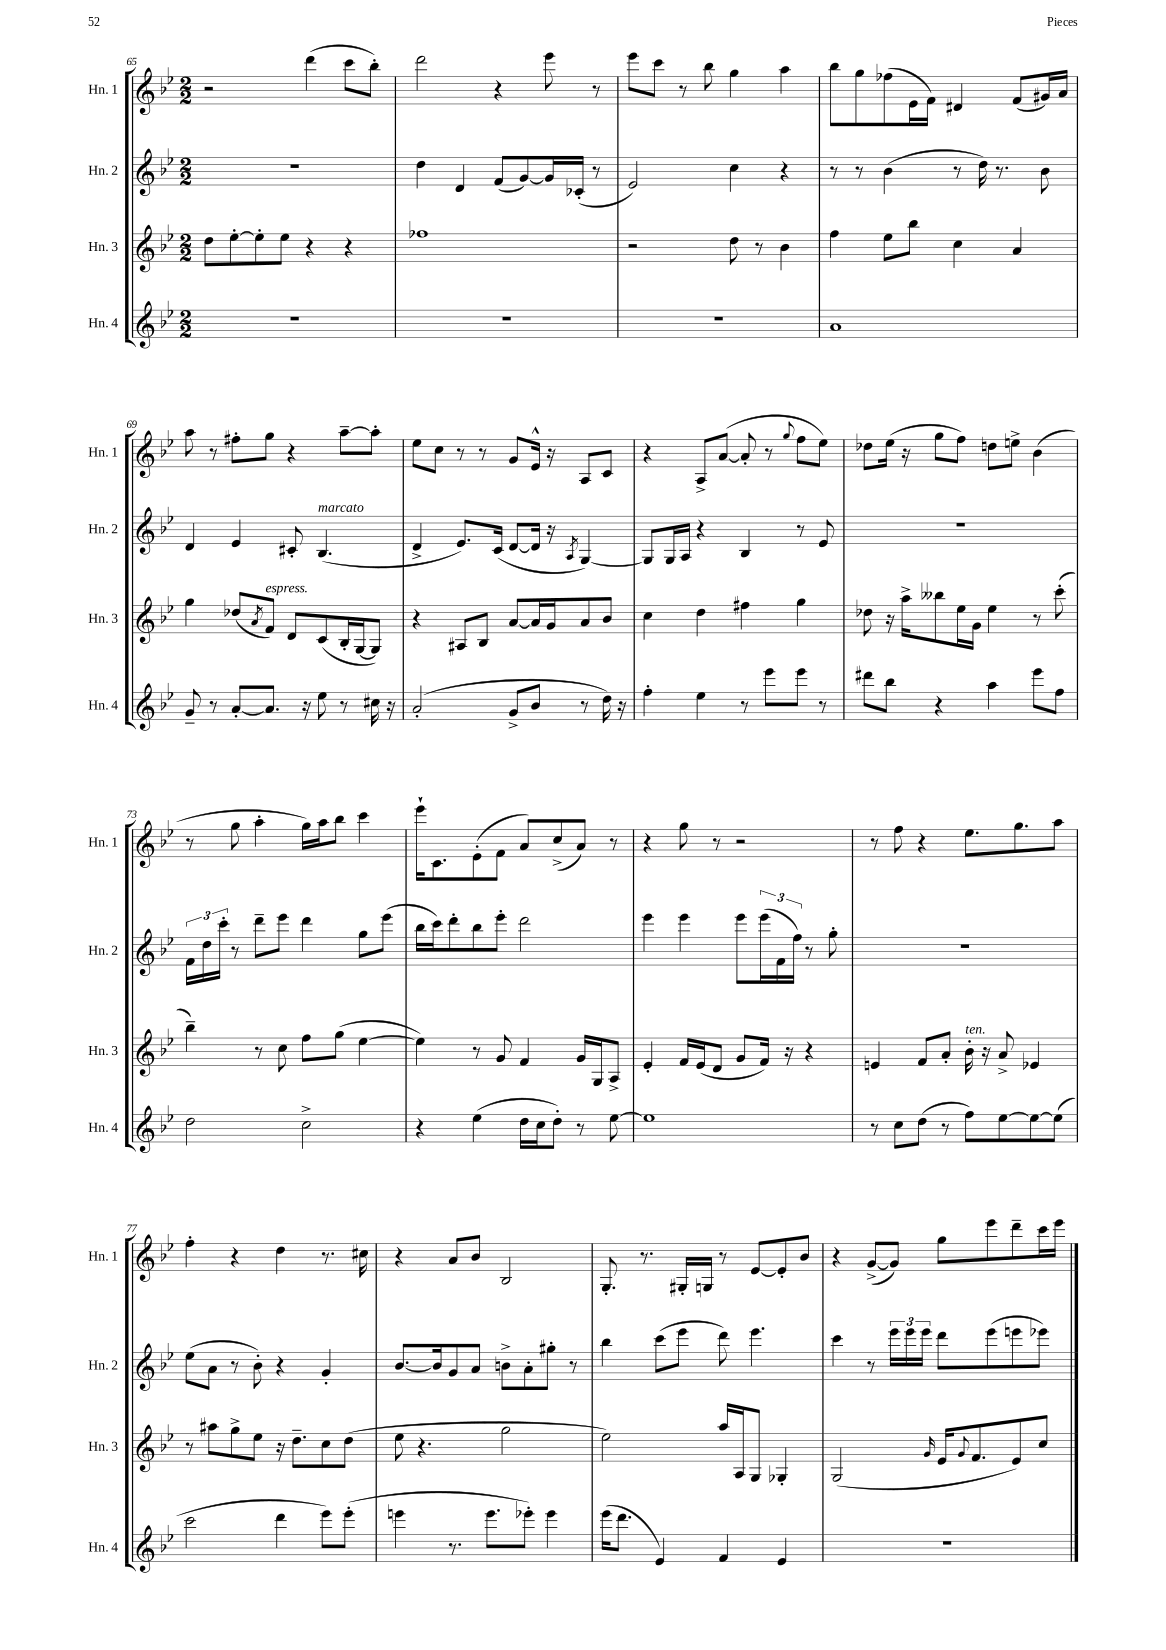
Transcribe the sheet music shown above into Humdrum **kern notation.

**kern	**kern	**kern	**kern
*staff4	*staff3	*staff2	*staff1
*clefG2	*clefG2	*clefG2	*clefG2
*k[b-e-]	*k[b-e-]	*k[b-e-]	*k[b-e-]
*M2/2	*M2/2	*M2/2	*M2/2
1r	8dd\L	1r	2r
.	[8ee-'\	.	.
.	8ee-'\]	.	.
.	8ee-\J	.	.
.	4r	.	(4ddd\
.	4r	.	8ccc\L
.	.	.	8bb-'\J)
=	=	=	=
1r	1ff-	4dd\	2ddd\
.	.	4d/	.
.	.	(8f/L	4r
.	.	[8g/)	.
.	.	16g/]L	8eee-\
.	.	(16c-'/JJ	.
.	.	8r	8r
=	=	=	=
1r	2r	2e-/)	8eee-\L
.	.	.	8ccc\J
.	.	.	8r
.	.	.	8bb-\
.	8dd\	4cc\	4gg\
.	8r	.	.
.	4b-\	4r	4aa\
=	=	=	=
1a	4ff\	8r	8bb-\L
.	.	8r	8gg\
.	8ee-\L	(4b-\	(8ff-\
.	8bb-\J	.	16e-\L
.	.	.	16f\JJ)
.	4cc\	8r	4d#/
.	.	16dd\)	.
.	.	8.r	.
.	4a/	.	(8f/L
.	.	8b-\	16g#/L)
.	.	.	16a/JJ
=	=	=	=
8g~/	4gg\	4d/	8aa\
8r	.	.	8r
[8a'/L	(8dd-/L	4e-/	8ff#'\L
.	8qa/	.	.
8.a/]J	8f/J)	.	8gg\J
.	8d/L	8c#'/	4r
16r	.	.	.
8ee-\	(8c/	(4.B-/	.
8r	16B-'/L	.	[8aa~\L
.	[16G/J	.	.
16cc#\	8G/]J)	.	8aa'\]J
16r	.	.	.
=	=	=	=
(2a'/	4r	4d^/	8ee-\L
.	.	.	8cc\J
.	8A#/L	8.e-/L)	8r
.	8B-/J	.	8r
.	.	(16c/Jk	.
8g^/L	[8a/L	[8d/L	8g/L
8b-/J	16a/]L	16d/]Jk	16e-^^/Jk
.	16g/J	16r	16r
.	.	8qA/	.
8r	8a/	[4G/)	8A/L
16dd\)	8b-/J	.	8c/J
16r	.	.	.
=	=	=	=
4ff'\	4cc\	8G/]L	4r
.	.	16G/L	.
.	.	16A/JJ	.
4ee-\	4dd\	4r	8A^/L
.	.	.	([8a/J
8r	4ff#\	4B-/	8a'/]
8eee-\L	.	.	8r
.	.	.	8qqgg/
8eee-\J	4gg\	8r	8ff\L
8r	.	8e-/	8ee-\J)
=	=	=	=
8ddd#\L	8dd-\	1r	8dd-\L
8bb-\J	16r	.	(16ee-\Jk
.	16aa^\LK	.	16r
4r	8bb--\	.	8gg\L
.	16ee-\L	.	8ff\J)
.	16g\JJ	.	.
4aa\	4ee-\	.	8dd\L
.	.	.	8ee^\J
8eee-\L	8r	.	(4b-\
8ff\J	(8ccc'\	.	.
=	=	=	=
2dd\	4bb-~\)	24f\LL	8r
.	.	24dd\	.
.	.	24ccc'\JJ	.
.	.	8r	8gg\
.	8r	8ddd~\L	4aa'\
.	8cc\	8eee-\J	.
2cc^\	8ff\L	4ddd\	16gg\LL)
.	.	.	16aa\J
.	(8gg\J	.	8bb-\J
.	[4ee-\	8gg\L	4ccc\
.	.	(8eee-\J	.
=	=	=	=
4r	4ee-\])	16bb-\LL	16eee-`\LK
.	.	16ccc\J)	8.c\
.	.	8ddd'\	.
(4ee-\	8r	8bb-\	(8e-'\
.	8g/	8eee-'\J	8f\J
16dd\LL	4f/	2ddd\	8a/L)
16cc\J	.	.	.
8dd'\J)	.	.	(8cc^/
8r	16g/LL	.	8a/J)
.	16G/J	.	.
[8ee-\	8A^/J	.	8r
=	=	=	=
1ee-]	4e-'/	4eee-\	4r
.	16f/LL	4eee-\	8gg\
.	(16e-/J	.	.
.	8d/J	.	8r
.	8g/L	8eee-\L	2r
.	16f/Jk)	(24eee-\L	.
.	.	24f\	.
.	16r	.	.
.	.	24ff\JJ)	.
.	4r	8r	.
.	.	8gg'\	.
=	=	=	=
8r	4e/	1r	8r
8cc\L	.	.	8ff\
(8dd\J	8f/L	.	4r
8r	8a'/J	.	.
8ff\L)	16b-'\	.	8.ee-\L
.	16r	.	.
[8ee-\	8a^/	.	.
.	.	.	8.gg\
8ee-\_	4e-/	.	.
(8ee-\]J	.	.	8aa\J
=	=	=	=
2ccc\	8r	(8ee-\L	4ff'\
.	8aa#\L	8a\J	.
.	8gg^\	8r	4r
.	8ee-\J	8b-'\)	.
4ddd\	16r	4r	4dd\
.	8.dd~\L	.	.
8eee-\L)	8cc\	4g'/	8.r
(8eee-'\J	(8dd\J	.	.
.	.	.	16cc#\
=	=	=	=
4eee\	8ee-\	[8.b-/L	4r
.	4.r	.	.
.	.	16b-/]k	.
8.r	.	8g/	8a/L
.	.	8a/J	8b-/J
8.eee\L	.	.	.
.	2gg\	8b^\L	2B-/
8eee-'\J)	.	8a'\	.
4eee-\	.	8gg#'\J	.
.	.	8r	.
=	=	=	=
(16eee-\LK	2ee-\)	4bb-\	8.G'/
8.ddd\J	.	.	.
.	.	.	8.r
4e-/)	.	(8ccc\L	.
.	.	8eee-\J	16G#'/LL
.	.	.	16G/JJ
4f/	16aa/LL	8ddd\)	8r
.	16A/J	.	.
.	8G/J	4.eee-\	[8e-/L
4e-/	4G-'/	.	8e-'/]
.	.	.	8b-/J
=	=	=	=
1r	(2G/	4ccc\	4r
.	.	8r	([8g^/L
.	.	24eee-\LL	8g/]J)
.	.	24eee-\	.
.	.	24eee-\JJ	.
.	16qqg/	.	.
.	16e-/LK	8ddd\L	8gg\L
.	8qqg/	.	.
.	8.f/	.	.
.	.	(8eee-\	8eee-\
.	8e-/)	8eee\	8ddd~\
.	8cc/J	8eee-\J)	16ccc\L
.	.	.	16eee-\JJ
==	==	==	==
*-	*-	*-	*-
